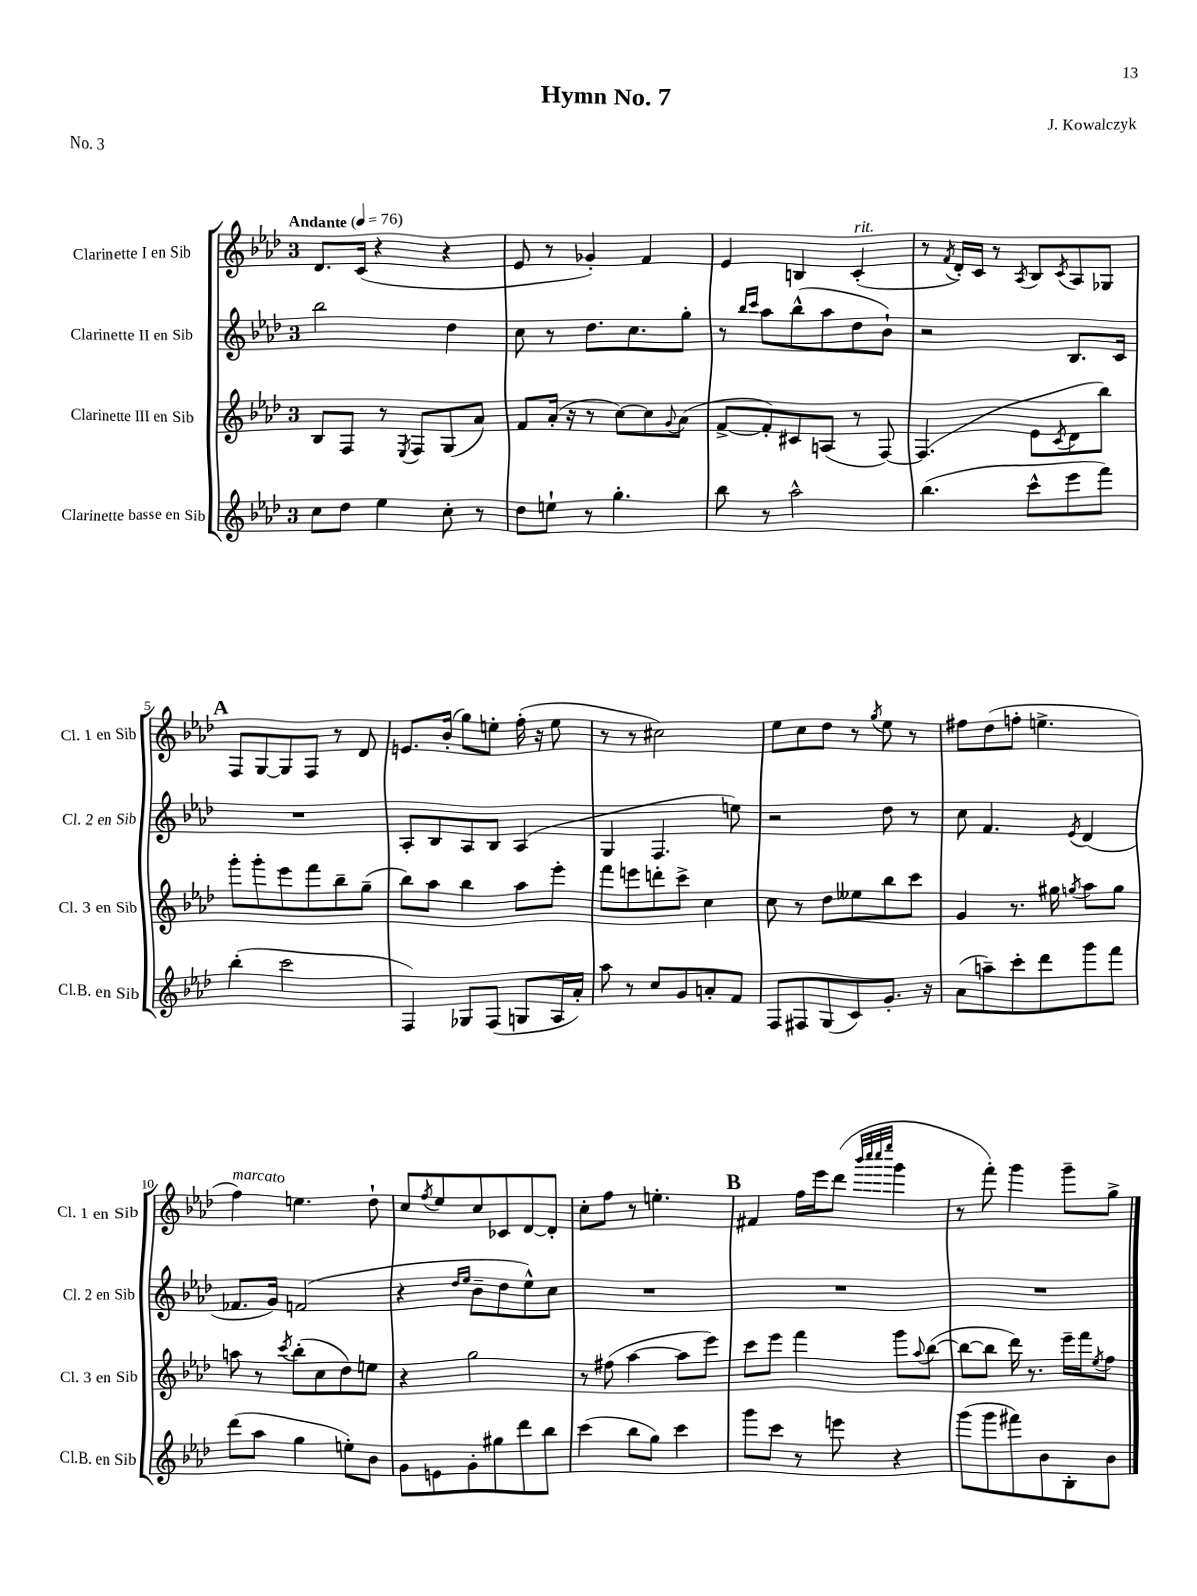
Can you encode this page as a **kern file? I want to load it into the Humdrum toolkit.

**kern	**kern	**kern	**kern
*part4	*part3	*part2	*part1
*staff4	*staff3	*staff2	*staff1
*I"Clarinette basse en Sib	*I"Clarinette III en Sib	*I"Clarinette II en Sib	*I"Clarinette I en Sib
*I'Cl.B. en Sib	*I'Cl. 3 en Sib	*I'Cl. 2 en Sib	*I'Cl. 1 en Sib
*clefG2	*clefG2	*clefG2	*clefG2
*k[b-e-a-d-]	*k[b-e-a-d-]	*k[b-e-a-d-]	*k[b-e-a-d-]
*M3/4	*M3/4	*M3/4	*M3/4
*MM76	*MM76	*MM76	*MM76
=1	=1	=1	=1
!	!	!	!LO:TX:a:B:t=Andante
8cc\L	8B-/L	2bb-\	8.d-/L
8dd-\J	8F/J	.	.
.	.	.	(16c/Jk
4ee-\	8r	.	4r
.	8qE-/	.	.
.	8F/L	.	.
8cc'\	(8G/	4dd-\	4r
8r	8a-/J)	.	.
=2	=2	=2	=2
8dd-\L	8f/L	8cc\	8e-/
8een`\J	(16a-'/Jk	8r	8r
.	16r	.	.
8r	8r	8.dd-\L	4g-X'/)
4.gg'\	[8cc\L)	.	.
.	.	8.cc\	.
.	8cc\]	.	4f/
.	8qqg/	.	.
.	(8a-\J	8gg'\J	.
=3	=3	=3	=3
8bb-\	[8f^/L	8r	4e-/
.	.	16qqbb-/LL	.
.	.	16qqccc/JJ	.
8r	8f'/])	8aa-\L	.
2aa-^^\	8c#X/	(8bb-^^\	4Bn/
.	(8An/J	8aa-\	.
!	!	!	!LO:TX:a:i:t=rit.
.	8r	8dd-\	(4c'/
.	[8F/)	8b-`\J)	.
=4	=4	=4	=4
(4.bb-\	(4.F/]	2r	8r
.	.	.	8qf/
.	.	.	16d-'/LL)
.	.	.	16c/JJ
.	.	.	8r
.	.	.	8qA-/
8ccc^^\L	8e-\L	.	8B-/L
.	8qc/	.	8qc/
8eee-\	8d-\	8.B-/L	8A-/
8fff\J)	8bb-\J)	.	8G-X/J
.	.	16c/Jk	.
!!LO:LB:g=z
!!LO:REH:place=s1:t=A
=5	=5	=5	=5
(4bb-'\	8ggg'\L	2.r	8F/L
.	8ggg'\	.	[8G/
2ccc\	8eee-\	.	8G/]
.	8fff\	.	8F/J
.	8bb-~\	.	8r
.	(8gg~\J	.	8d-/
=6	=6	=6	=6
4F/)	8bb-\L)	8A-'/L	8.en/L
.	8aa-\J	8B-/	.
.	.	.	(16b-'/Jk
8G-X/L	4bb-\	8A-/	8gg\L)
(8F/J	.	8B-/J	8een'\J
8Gn/L	8aa-\L	(4A-/	(16ff'\
.	.	.	16r
16A-/L	8eee-'\J	.	8ee\
16a-'/JJ)	.	.	.
=7	=7	=7	=7
8aa-\	8fff\L	4G/	8r
8r	8eeen\	.	8r
8cc/L	8dddn'\	4.F/	2cc#X\)
8g/	8ccc^\J	.	.
8an'/	4cc\	.	.
8f/J	.	8een\)	.
=8	=8	=8	=8
8F/L	8cc\	2r	8ee-\L
8F#X/	8r	.	8cc\
(8G/	8dd-\L	.	8dd-\J
8c/)	8ee--X\	.	8r
.	.	.	8qgg/
8.g'/J	8bb-\	8dd-\	8ee-\
.	8ccc\J	8r	8r
16r	.	.	.
=9	=9	=9	=9
(8a-\L	4g/	8cc\	8ff#X\L
8aan~\)	.	4.f/	(8dd-\
8ccc'\	8.r	.	8ffn'\J
8ddd-\	.	.	4.een^\
.	16gg#X\	.	.
.	8qggn/	8qe-/	.
8ggg\	8aa-\L	(4d-/	.
8fff\J	8gg\J	.	.
!!LO:LB:g=z
=10	=10	=10	=10
!	!	!	!LO:TX:a:i:t=marcato
(8ddd-\L	8aan\	8.f-X/L	4ff\)
8aa-\J	8r	.	.
.	.	16g/Jk)	.
.	8qccc/	.	.
4gg\	(8bb-'\L	(2fn/	4.een\
.	8cc\	.	.
8een'\L)	8dd-\)	.	.
8b-\J	8een\J	.	8dd-`\
=11	=11	=11	=11
8g\L	4r	4r	8cc/L
.	.	.	8qff/
8en\	.	.	8ee-/
.	.	16qqdd-/LL	.
.	.	16qqee-/JJ	.
8g'\	2gg\	8b-~\L	8cc/
8gg#X\	.	8dd-\	8c-X/
8ddd-\	.	8ee-^^\)	[8d-/
8bb-\J	.	8cc\J	8d-'/J]
=12	=12	=12	=12
(4ccc\	8r	2.r	8cc'\L
.	(8ff#X\	.	8ff\J
8bb-\L	[4aa-\	.	8r
8gg\J)	.	.	4.een'\
4ccc\	8aa-\L]	.	.
.	8eee-\J)	.	.
!!LO:REH:place=s1:t=B
=13	=13	=13	=13
8ggg\L	8ccc\L	2.r	4f#X/
8ccc\J	8eee-\J	.	.
8r	4fff\	.	16ff\LL
.	.	.	16eee-\J
8eeen\	.	.	(8ddd-\J
.	.	.	32qqbbb-/LLL
.	.	.	32qqcccc/
.	.	.	32qqcccc/
.	.	.	32qqeeee-/JJJ
4r	8ggg\L	.	4ggg\
.	8qqaa-/	.	.
.	([8bb-\J	.	.
=14	=14	=14	=14
(8ggg\L	8bb-\L_	2.r	8r
8ggg\	8bb-\J]	.	8fff'\)
8fff#X\)	16ddd-\)	.	4ggg\
.	8.r	.	.
8b-\	.	.	.
8B-'\	16eee-~\LL	.	8ggg~\L
.	16fff\J	.	.
.	8qee-/	.	.
8b-\J	8ff\J	.	8gg^\J
==	==	==	==
*-	*-	*-	*-
